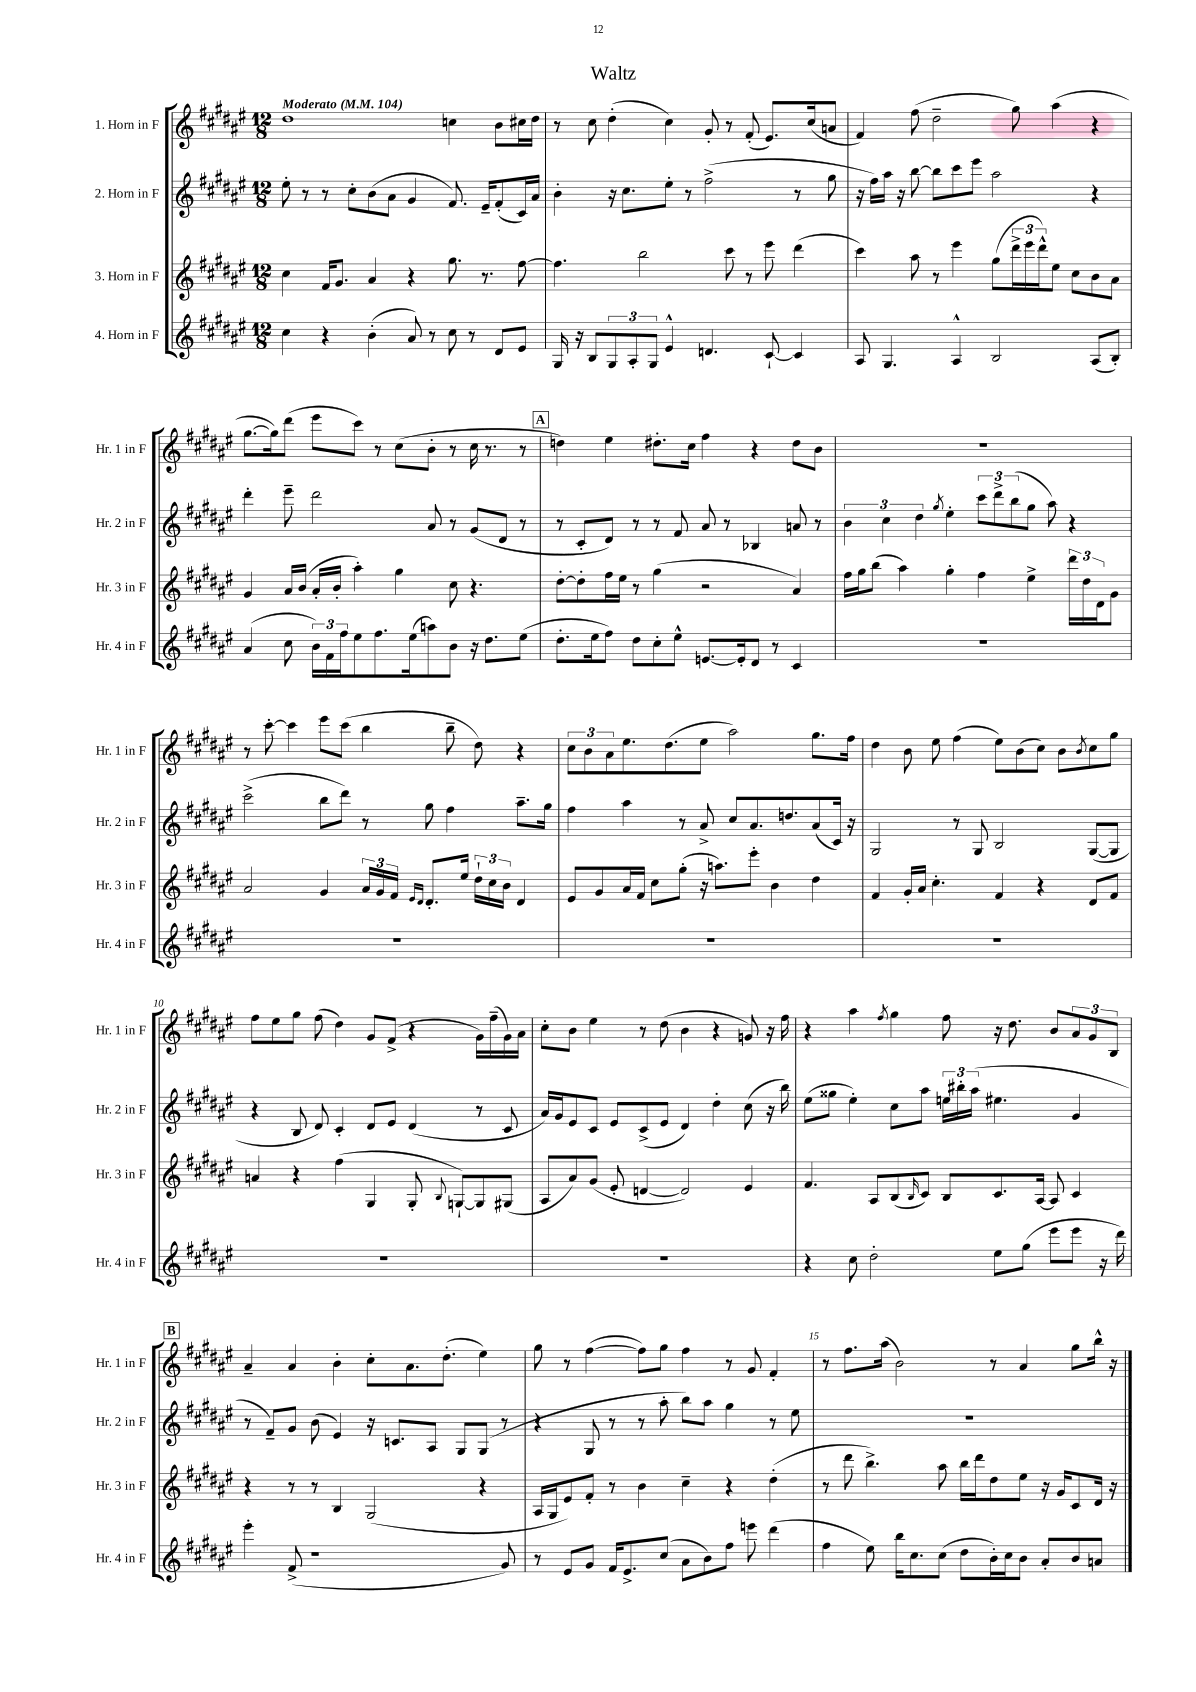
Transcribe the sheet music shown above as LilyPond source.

\header { title = "Waltz" }
<<
\new StaffGroup <<
\new Staff = "s0" \with { instrumentName = "1. Horn in F" shortInstrumentName = "Hr. 1 in F" } {
    \clef treble \key fis \major \numericTimeSignature \time 12/8 \tempo "Moderato" 4 = 104
    dis''1 c''4 b'8 cis''16 dis''16 |
    r8 cis''8 dis''4-.( cis''4) gis'8-. r8 fis'8-.( eis'8.) cis''16( a'8 |
    fis'4) fis''8( dis''2-- gis''8) ais''4( r4 |
    gis''8.~ gis''16) dis'''8( eis'''8 cis'''8) r8 cis''8( b'8-. r8 cis''16 r8. r8 |
    \mark \markup { \box "A" } d''4) eis''4 dis''8.-. cis''16 fis''4 r4 dis''8 b'8 |
    R1. |
    r8 cis'''8~-. cis'''4 eis'''8 cis'''8( b''4 b''8-- dis''8) r4 |
    \tuplet 3/2 { cis''8 b'8 ais'8 } eis''8. dis''8.( eis''8 ais''2) gis''8. fis''16 |
    dis''4 b'8 eis''8 fis''4( eis''8) b'8( cis''8) b'8 \acciaccatura { b'8 } cis''8 gis''8 |
    fis''8 eis''8 gis''8 fis''8( dis''4) gis'8 fis'8->( r4 gis'16) fis''16--( gis'16) ais'16 |
    cis''8-. b'8 eis''4 r8 dis''8( b'4 r4 g'8) r16 fis''16 |
    r4 ais''4 \acciaccatura { fis''8 } gis''4 fis''8 r16 dis''8. b'8 \tuplet 3/2 { ais'8 gis'8 b8 } |
    \mark \markup { \box "B" } ais'4-- ais'4 b'4-. cis''8-. ais'8. dis''8.-.( eis''4) |
    gis''8 r8 fis''4~( fis''8) gis''8 fis''4 r8 gis'8 fis'4-. |
    r8 fis''8. ais''16( b'2) r8 ais'4 gis''8 b''16-^ r16 \bar "|." |
}
\new Staff = "s1" \with { instrumentName = "2. Horn in F" shortInstrumentName = "Hr. 2 in F" } {
    \clef treble \key fis \major \numericTimeSignature \time 12/8
    eis''8-. r8 r8 cis''8-. b'8( ais'8 gis'4 fis'8.) eis'16-- fis'8-.( cis'16) ais'16 |
    b'4-. r16 cis''8. eis''8-. r8 fis''2->( r8 gis''8 |
    r16 fis''16) ais''16 r16 b''8~ b''8 cis'''8 eis'''8 ais''2 r4 |
    dis'''4-. eis'''8-- dis'''2 ais'8 r8 gis'8( dis'8 r8 |
    \mark \markup { \box "A" } r8 cis'8-. dis'8) r8 r8 fis'8 ais'8 r8 bes4 a'8 r8 |
    \tuplet 3/2 { b'4 cis''4 dis''4 } \acciaccatura { gis''8 } eis''4-. \tuplet 3/2 { cis'''8 dis'''8-> b''8( } gis''8 ais''8) r4 |
    cis'''2->( b''8 dis'''8) r8 gis''8 fis''4 ais''8.-- gis''16 |
    fis''4 ais''4 r8 ais'8-> cis''8 ais'8. d''8. ais'8( cis'16) r16 |
    gis2 r8 gis8 b2 gis8~( gis8 |
    r4 b8 dis'8) cis'4-. dis'8 eis'8 dis'4( r8 cis'8 |
    ais'16) gis'16 eis'8 cis'8 eis'8 cis'8->( eis'8 dis'4) dis''4-. cis''8( r16 b''16) |
    eis''8( gisis''8 eis''4-.) cis''8 ais''8 \tuplet 3/2 { e''16 bis''16-. ais''16( } eis''4. gis'4 |
    \mark \markup { \box "B" } r8 fis'8--) gis'8 b'8( eis'4) r16 c'8. ais8 gis8 gis8( r8 |
    r4 gis8 r8 r8 ais''8-. b''8) ais''8 gis''4 r8 eis''8 |
    R1. \bar "|." |
}
\new Staff = "s2" \with { instrumentName = "3. Horn in F" shortInstrumentName = "Hr. 3 in F" } {
    \clef treble \key fis \major \numericTimeSignature \time 12/8
    cis''4 fis'16 gis'8. ais'4 r4 gis''8. r8. fis''8~ |
    fis''4. b''2 cis'''8 r8 eis'''8 dis'''4( |
    cis'''4) ais''8 r8 eis'''4 gis''8( \tuplet 3/2 { dis'''16-> eis'''16 dis'''16-^) } eis''8 cis''8 b'8 ais'8 |
    gis'4 ais'16 b'16( ais'16-. b'16-. ais''4-.) gis''4 cis''8 r4. |
    \mark \markup { \box "A" } dis''8~-. dis''8-. fis''16 eis''16 r8 gis''4( r2 ais'4) |
    fis''16 gis''16 b''8( ais''4) gis''4-. fis''4 eis''4-> \tuplet 3/2 { dis'''16 dis''16 dis'16 } gis'8 |
    ais'2 gis'4 \tuplet 3/2 { ais'16 gis'16 fis'16 } \grace { eis'16 dis'16 } dis'8.-. eis''16 \tuplet 3/2 { dis''16-! cis''16 b'16 } dis'4 |
    eis'8 gis'8 ais'16 fis'16 cis''8 gis''8-.( r16 a''8.) eis'''8-. b'4 dis''4 |
    fis'4 gis'16-. ais'16 cis''4.-. fis'4 r4 dis'8 fis'8 |
    a'4 r4 fis''4( gis4 gis8-. \appoggiatura { b8 } g8~-!) g8 gis8( |
    ais8 ais'8) gis'8( eis'8-. d'4~ d'2) eis'4 |
    fis'4. ais8 b8( \grace { b16 } cis'8) b8 cis'8. ais16~ ais8 cis'4 |
    \mark \markup { \box "B" } r4 r8 r8 b4 gis2( r4 |
    ais16 gis16 eis'8) fis'8-. r8 b'4 cis''4-- r4 dis''4-.( |
    r8 dis'''8 b''4.->) ais''8 b''16 dis'''16 dis''8 eis''8 r16 gis'16 cis'8 dis'16 r16 \bar "|." |
}
\new Staff = "s3" \with { instrumentName = "4. Horn in F" shortInstrumentName = "Hr. 4 in F" } {
    \clef treble \key fis \major \numericTimeSignature \time 12/8
    cis''4 r4 b'4-.( ais'8) r8 cis''8 r8 dis'8 eis'8 |
    gis16 r16 b8 \tuplet 3/2 { gis8 ais8-. gis8 } eis'4-^ d'4. cis'8~-! cis'4 |
    ais8 gis4. ais4-^ b2 ais8( b8-.) |
    ais'4( cis''8 \tuplet 3/2 { b'16) fis'16 fis''16 } eis''8 fis''8. eis''16( a''8) b'8 r16 dis''8. eis''8( |
    \mark \markup { \box "A" } dis''8.-. eis''16 fis''8) dis''8 cis''8-. eis''8-^ e'8.~ e'16-. dis'8 r8 cis'4 |
    R1. |
    R1. |
    R1. |
    R1. |
    R1. |
    R1. |
    r4 cis''8 dis''2-. eis''8 gis''8( eis'''8 eis'''8 r16 dis'''16) |
    \mark \markup { \box "B" } eis'''4-. fis'8->( r1 gis'8) |
    r8 eis'8 gis'8 fis'16 eis'8.-> cis''8( ais'8 b'8) fis''8 e'''8 dis'''4( |
    fis''4 eis''8) b''16 cis''8. cis''8( dis''8 b'16-.) cis''16 b'8 ais'8-. b'8 a'8 \bar "|." |
}
>>
>>
\layout { \context { \Score \override BarNumber.break-visibility = ##(#f #t #t) barNumberVisibility = #(every-nth-bar-number-visible 5) } }
